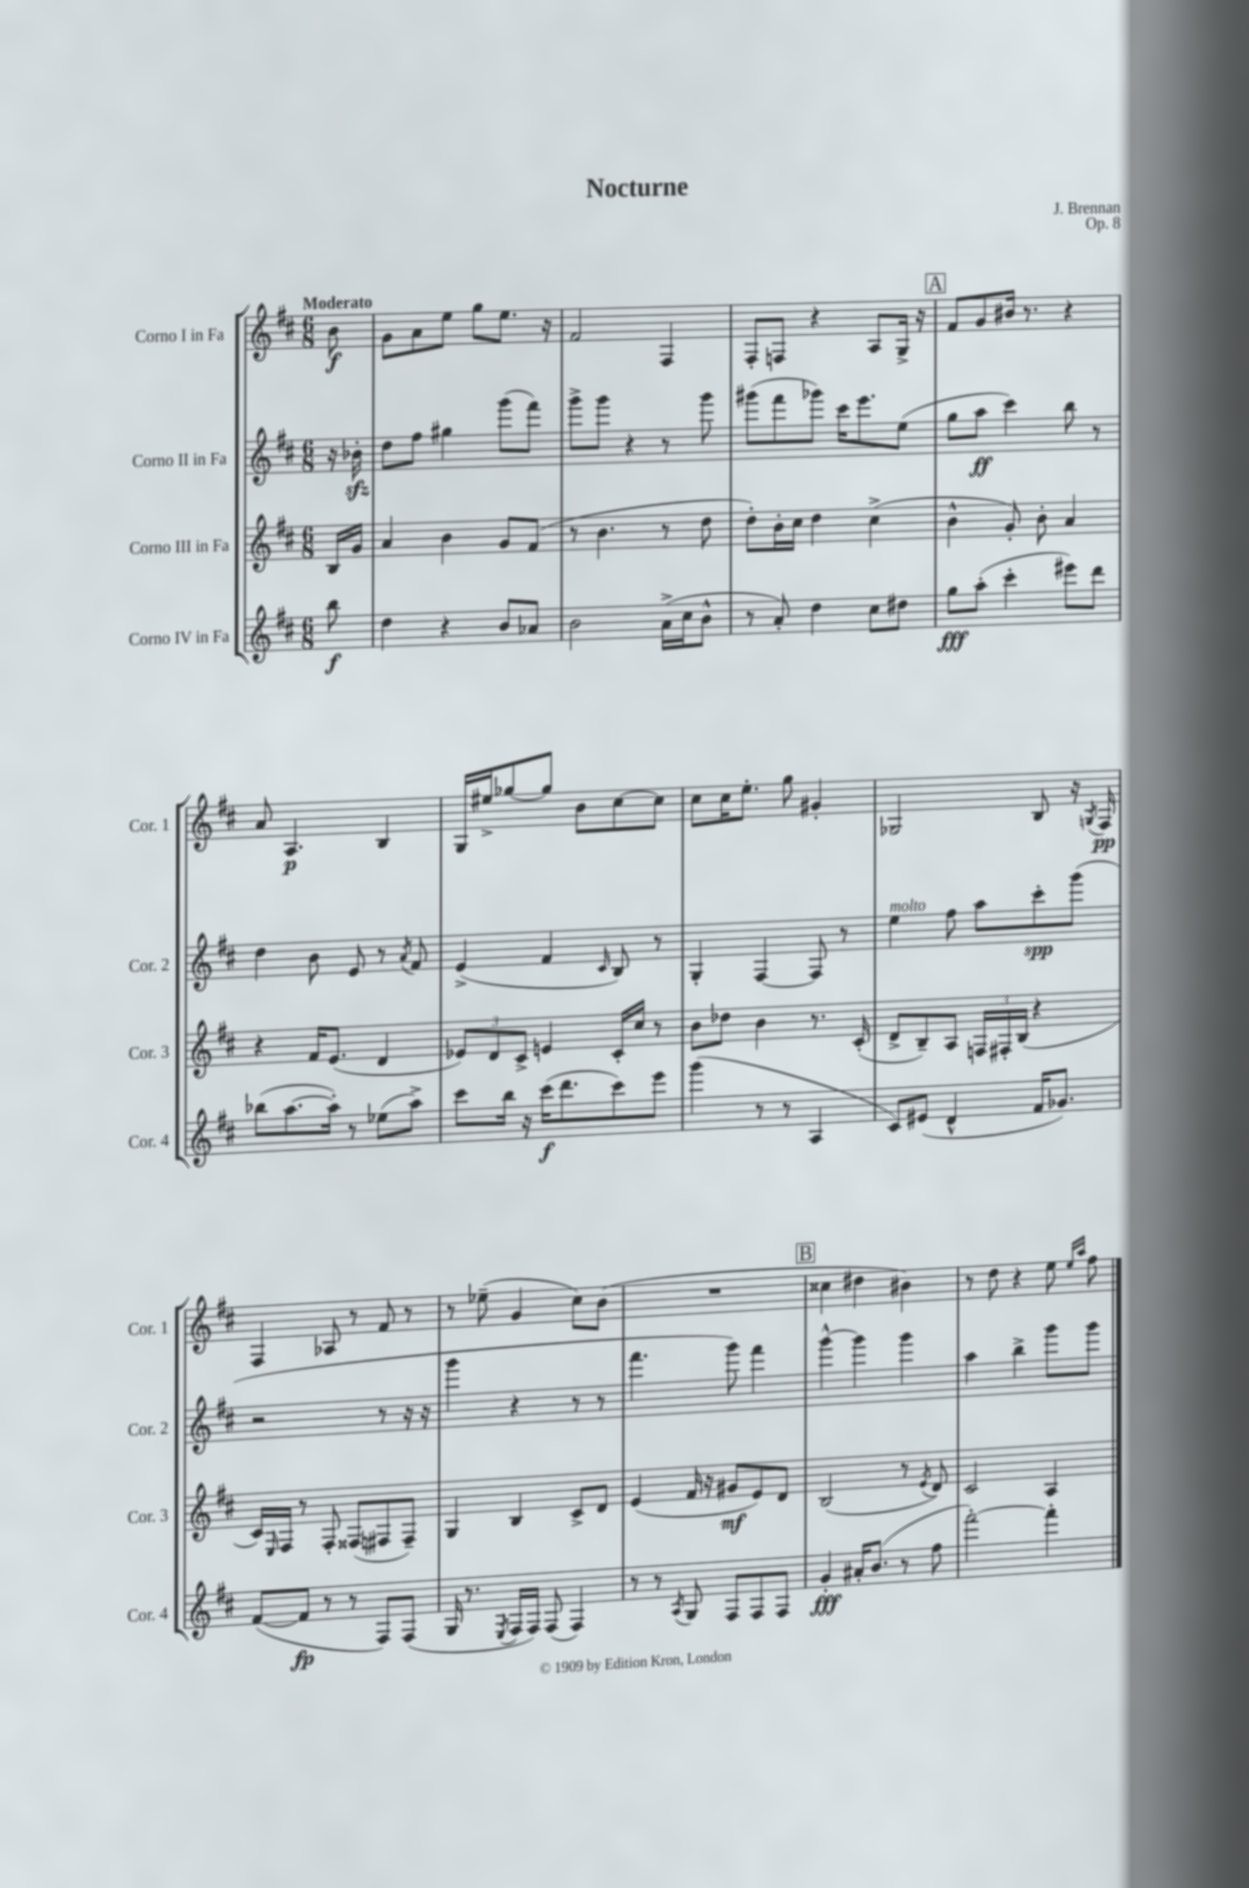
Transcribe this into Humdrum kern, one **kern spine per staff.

**kern	**kern	**kern	**kern
*staff4	*staff3	*staff2	*staff1
*clefG2	*clefG2	*clefG2	*clefG2
*k[f#c#]	*k[f#c#]	*k[f#c#]	*k[f#c#]
*M6/8	*M6/8	*M6/8	*M6/8
8bb\	16B/LL	16r	8b\
.	16g/JJ	16b-'\	.
=	=	=	=
4dd\	4a/	8dd\L	8g\L
.	.	8ff#\J	8a\
4r	4b\	4gg#\	8ee\J
.	.	.	8gg\L
8b/L	8g/L	(8ggg\L	8.ee\J
8a-/J	(8f#/J	8fff#\J)	.
.	.	.	16r
=	=	=	=
2b\	8r	8ggg^\L	2f#/
.	4.b\	8ggg\J	.
.	.	4r	.
(16a^\LL	8r	8r	4F#/
16cc#\J	.	.	.
8b^^\J	8dd\	8ggg\	.
=	=	=	=
8r	8dd'\L)	(8ggg#\L	8F#'/L
8a'/)	16b'\L	8fff#\	8F/J
.	16cc#\JJ	.	.
4dd\	4dd\	8ggg-\J)	4r
.	.	16ccc#\LK	.
.	.	8.eee\	.
8cc#\L	(4cc#^\	.	8A/L
8dd#\J	.	(8ee\J	16G^/Jk
.	.	.	16r
=	=	=	=
8gg\L	4b^^\	8gg\L	8f#/L
(8aa'\J	.	8aa\J	8g/
4ccc#'\	8g'/)	4ccc#\)	16b#/Jk
.	.	.	8.r
.	8b'\	.	.
8eee#\L)	4a/	8bb\	4r
8ddd\J	.	8r	.
=	=	=	=
(8bb-\L	4r	4dd\	8a/
[8.aa\	.	.	4.A/
.	16f#/LK	8b\	.
16aa'\]Jk)	(8.e/J	.	.
8r	.	8e/	.
(8ee-\L	4d/	8r	4B/
.	.	8qa/	.
8aa^\J)	.	8f#/	.
=	=	=	=
8ccc#\L	12e-/L)	(4e^/	16G/LL
.	.	.	16ee#^/J
.	12d/	.	.
16bb\Jk	.	.	[8gg-/
.	12c#^/J	.	.
16r	.	.	.
(16ccc#\LK	4e/	4f#/	8gg-/]J
8.ddd\	.	.	.
.	.	.	8b\L
.	.	16qqc#/	.
8ccc#\)	16c#'/LL	8B/)	[8cc#\
.	16cc#/JJ	.	.
8eee\J	8r	8r	8cc#\]J
=	=	=	=
(4ggg\	8b\L	4G'/	8cc#\L
.	8dd-\J	.	16cc#\K
.	.	.	8.ee'\J
8r	4b\	[4F#/	.
8r	.	.	8gg\
4A/	8.r	8F#/]	4g#'/
.	.	8r	.
.	(16c#'/	.	.
=	=	=	=
8c#/L)	8d^/L	4ee\	2G-/
(8e#/J	8B~/)	.	.
4d^^/	8A/J	8ff#\	.
.	24F/LL	8aa\L	.
.	24F#'/	.	.
.	(24B/JJ	.	.
16f#/LK	4r	8ccc#'\	8B/
8.g-/J)	.	.	.
.	.	(8ggg\J	16r
.	.	.	8qG/
.	.	.	16F#/
=	=	=	=
([8f#/L	16c#/LL)	2r	4F#/
.	16qqE/	.	.
.	16F#/JJ	.	.
8f#/]J	8r	.	.
8r	8F#'/	.	8A-/
8r	(8F##/L	.	8r
8F#/L)	8F#/	8r	8f#/
(8F#/J	8F#~/J)	16r	8r
.	.	16r	.
=	=	=	=
16G/	4G/	4ggg\	8r
8.r	.	.	.
.	.	.	(8ee-~\
8qE/	.	.	.
16F#/LL	4B/	4r	4g/
16F#/JJ)	.	.	.
(8F#/	.	.	.
4F#/)	8c#^/L	8r	8cc#\L)
.	8d/J	8r	(8b\J
=	=	=	=
8r	(4e/	4.fff#\	2.r
8r	.	.	.
8qA/	.	.	.
8G/	16f#/	.	.
.	16r	.	.
8F#/L	8g#/L	8ggg\)	.
8F#/	8e/)	4fff#\	.
8F#/J	8d/J	.	.
=	=	=	=
4g'/	(2B/	[4ggg^^\	4cc##\
16a#'/LK	.	4ggg\]	4dd#\
(8.b/J	.	.	.
8r	8r	4ggg\	4b#\)
.	8qe/	.	.
8ff#\	8d/)	.	.
=	=	=	=
[2fff#'\)	2c#/	4aa\	8r
.	.	.	8dd\
.	.	4bb^\	4r
4fff#'\]	4A/	8ggg\L	8ee\
.	.	.	16qqee/LL
.	.	.	16qqaa/JJ
.	.	8ggg\J	8ff#\
==	==	==	==
*-	*-	*-	*-
